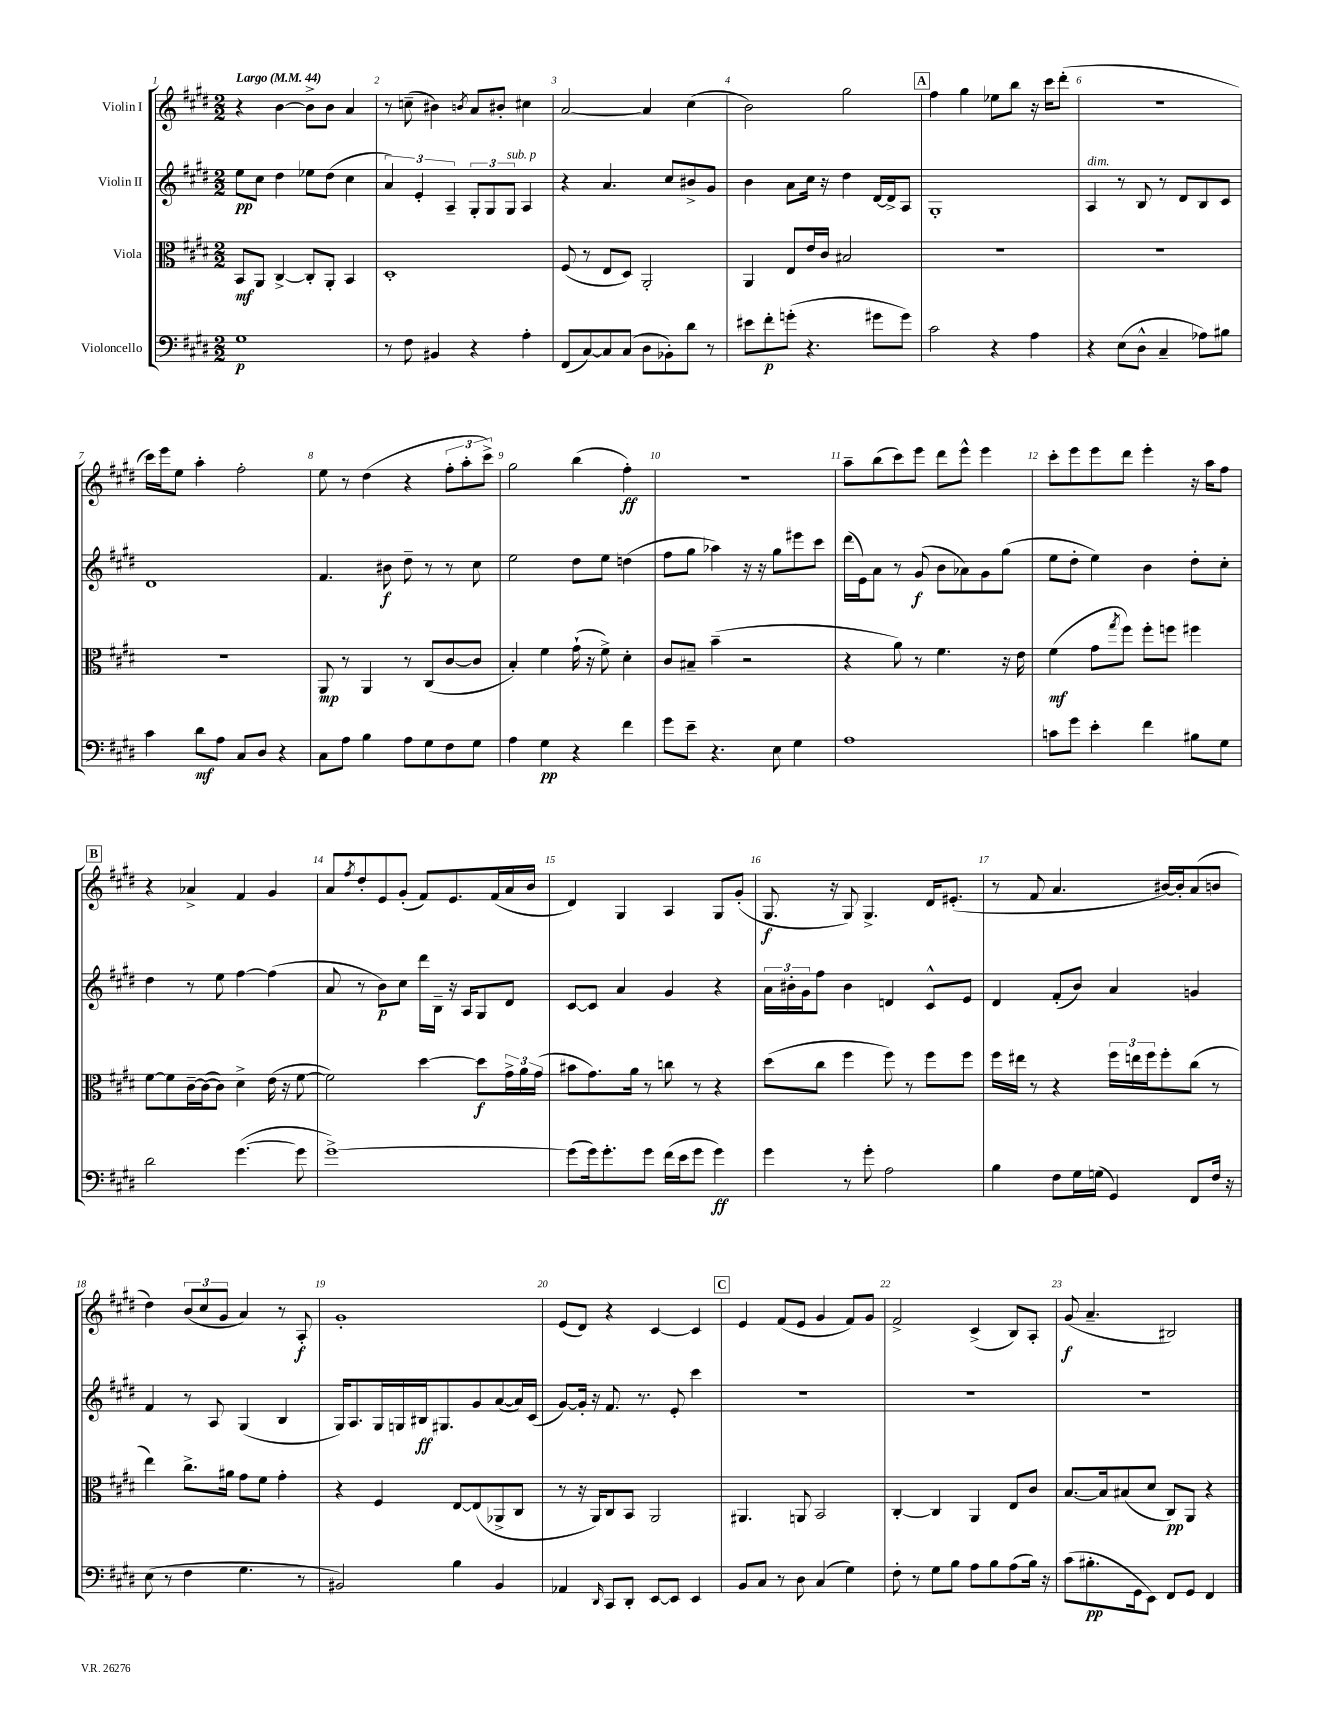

**kern	**kern	**kern	**kern
*staff4	*staff3	*staff2	*staff1
*clefF4	*clefC3	*clefG2	*clefG2
*k[f#c#g#d#]	*k[f#c#g#d#]	*k[f#c#g#d#]	*k[f#c#g#d#]
*M2/2	*M2/2	*M2/2	*M2/2
*MM44	*MM44	*MM44	*MM44
1G#	8BB	8ee	4r
.	8AA	8cc#	.
.	[4C#^	4dd#	[4b
.	8C#']	8ee-	8b^]
.	8AA'	(8dd#	8b
.	4BB	4cc#	4a
=	=	=	=
8r	1D#'	6a)	8r
8F#	.	.	(8cc~
.	.	6e'	.
4BB#	.	.	4b#)
.	.	6A~	.
.	.	.	8qb
4r	.	12G#'	8a
.	.	12G#	.
.	.	.	8b#'
.	.	12G#	.
4A'	.	4A	4cc#
=	=	=	=
(8FF#	(8F#	4r	[2a
[8C#)	8r	.	.
8C#]	8E	4.a	.
(8C#	8D#)	.	.
8D#	2AA'	.	4a]
8BB-')	.	8cc#	.
8d#	.	8b#^	(4cc#
8r	.	8g#	.
=	=	=	=
8e#	4AA	4b	2b)
8f#'	.	.	.
(8g'	8E	8a	.
4.r	16e	16cc#	.
.	16c#	16r	.
.	2B#	4dd#	2gg#
8g#	.	[16d#	.
.	.	16d#^]	.
8g#)	.	8A	.
=	=	=	=
2c#	1r	1G#'	4ff#
.	.	.	4gg#
4r	.	.	8ee-
.	.	.	8bb
4A	.	.	16r
.	.	.	16ccc#
.	.	.	(8ddd#'
=	=	=	=
4r	1r	4A	1r
(8E	.	8r	.
8D#^^	.	8B	.
4C#~	.	8r	.
.	.	8d#	.
8A-)	.	8B	.
8B#	.	8c#	.
=	=	=	=
4c#	1r	1d#	16ccc#)
.	.	.	16eee
.	.	.	8ee
8d#	.	.	4aa'
8A	.	.	.
8C#	.	.	2ff#'
8D#	.	.	.
4r	.	.	.
=	=	=	=
8C#	8AA	4.f#	8ee
8A	8r	.	8r
4B	4AA	.	(4dd#
.	.	8b#	.
8A	8r	8dd#~	4r
8G#	(8C#	8r	.
8F#	[8c#	8r	12ff#'
.	.	.	12aa'
8G#	8c#]	8cc#	.
.	.	.	12ccc#^)
=	=	=	=
4A	4B')	2ee	2gg#
4G#	4f#	.	.
4r	(16g#`	8dd#	(4bb
.	16r	.	.
.	8f#^)	8ee	.
4f#	4d#'	(4dd	4ff#')
=	=	=	=
8g#	8c#	8ff#	1r
8e~	8B#~	8gg#	.
4.r	(4b~	4aa-)	.
.	2r	16r	.
.	.	16r	.
8E	.	8gg#	.
4G#	.	8eee#	.
.	.	8ccc#	.
=	=	=	=
1A	4r	(16ddd#	8aa~
.	.	16e)	.
.	.	8a	(8bb
.	8a)	8r	8ccc#)
.	8r	(8g#	8eee
.	4.f#	8b	8ddd#
.	.	8a-)	8eee^^
.	.	8g#	4eee
.	16r	(8gg#	.
.	16e	.	.
=	=	=	=
8c	(4f#	8ee	8ccc#'
8g#	.	8dd#'	8eee
4e'	8g#	4ee)	8eee
.	8qgg#	.	.
.	8ff#)	.	8ddd#
4f#	8ff#'	4b	4eee'
.	8ff	.	.
8B#	4ff#	8dd#'	16r
.	.	.	16aa
8G#	.	8cc#'	8ff#
=	=	=	=
2d#	[8f#	4dd#	4r
.	8f#]	.	.
.	[16c#~	8r	4a-^
.	(16c#_	.	.
.	8c#])	8ee	.
([4.g#	4d#^	[4ff#	4f#
.	(16e	(4ff#]	4g#
.	16r	.	.
8g#]	[8f#	.	.
=	=	=	=
[1g#^)	2f#])	8a	8a
.	.	.	8qff#
.	.	8r	8dd#'
.	.	8b)	8e
.	.	8cc#	(8g#'
.	[4dd#	16ddd#	8f#)
.	.	16B~	.
.	.	16r	8.e
.	.	16A	.
.	8dd#]	8G#	.
.	.	.	(16f#
.	24g#^	8d#	16a
.	24a	.	.
.	.	.	16b
.	(24g#	.	.
=	=	=	=
(8g#]	8b#	[8c#	4d#)
16g#)	8.g#)	8c#]	.
8.g#'	.	.	.
.	.	4a	4G#
.	16a	.	.
8g#	8r	.	.
(16f#	8cc	4g#	4A
16e	.	.	.
8g#	8r	.	.
4g#)	4r	4r	8G#
.	.	.	(8g#'
=	=	=	=
4g#	(8dd#	24a	8.G#
.	.	24b#'	.
.	.	24g#	.
.	8cc#	8ff#	.
.	.	.	16r
8r	4ff#	4b#	8G#)
8g#'	.	.	4.G#^
2A	8ff#)	4d	.
.	8r	.	.
.	8ff#	8c#^^	16d#
.	.	.	(8.e#'
.	8ff#	8e	.
=	=	=	=
4B	16ff#	4d#	8r
.	16ee#	.	.
.	8r	.	8f#
8F#	4r	(8f#'	4.a
16G#	.	8b)	.
(16G	.	.	.
4GG#)	24ff#	4a	.
.	24ee	.	.
.	24ff#	.	.
.	8ff#'	.	[16b#)
.	.	.	16b#']
8FF#	(8cc#	4g	(8a
16F#	8r	.	8b
16r	.	.	.
=	=	=	=
(8E	4ee)	4f#	4dd#)
8r	.	.	.
4F#	8.cc#^	8r	(12b
.	.	.	12cc#
.	.	8A	.
.	.	.	12g#
.	16a#	.	.
4.G#	8g#	(4G#	4a)
.	8f#	.	.
.	4g#'	4B	8r
8r	.	.	8A'
=	=	=	=
2BB#)	4r	16G#)	1g#'
.	.	8.A	.
.	4F#	16G#	.
.	.	16G	.
.	.	16B#	.
.	.	8.G#	.
4B	[8E	.	.
.	(8E]	8g#	.
4BB#	8AA-^	([8a	.
.	8C#	16a])	.
.	.	(16c#	.
=	=	=	=
4AA-	8r	[8g#)	(8e
.	16r	16g#']	8d#)
.	16AA)	16r	.
16qqDD#	.	.	.
8CC#	8C#	8.f#	4r
8DD#'	8BB	.	.
.	.	8.r	.
[8EE	2AA	.	[4c#
8EE]	.	8e'	.
4EE	.	4ccc#	4c#]
=	=	=	=
8BB	4.AA#	1r	4e
8C#	.	.	.
8r	.	.	(8f#
8D#	8AA	.	8e
(4C#	2BB	.	4g#
4G#)	.	.	8f#)
.	.	.	8g#
=	=	=	=
8F#'	[4C#'	1r	2f#^
8r	.	.	.
8G#	4C#]	.	.
8B	.	.	.
8A	4AA	.	(4c#^
8B	.	.	.
(8A	8E	.	8B)
16B)	8c#	.	8A'
16r	.	.	.
=	=	=	=
(8c#	[8.B	1r	(8g#
8.B#'	.	.	4.a~
.	16B]	.	.
.	(8B#	.	.
16GG#	.	.	.
8EE)	8d#	.	.
8FF#	8C#)	.	2B#)
8GG#	8AA	.	.
4FF#	4r	.	.
==	==	==	==
*-	*-	*-	*-
